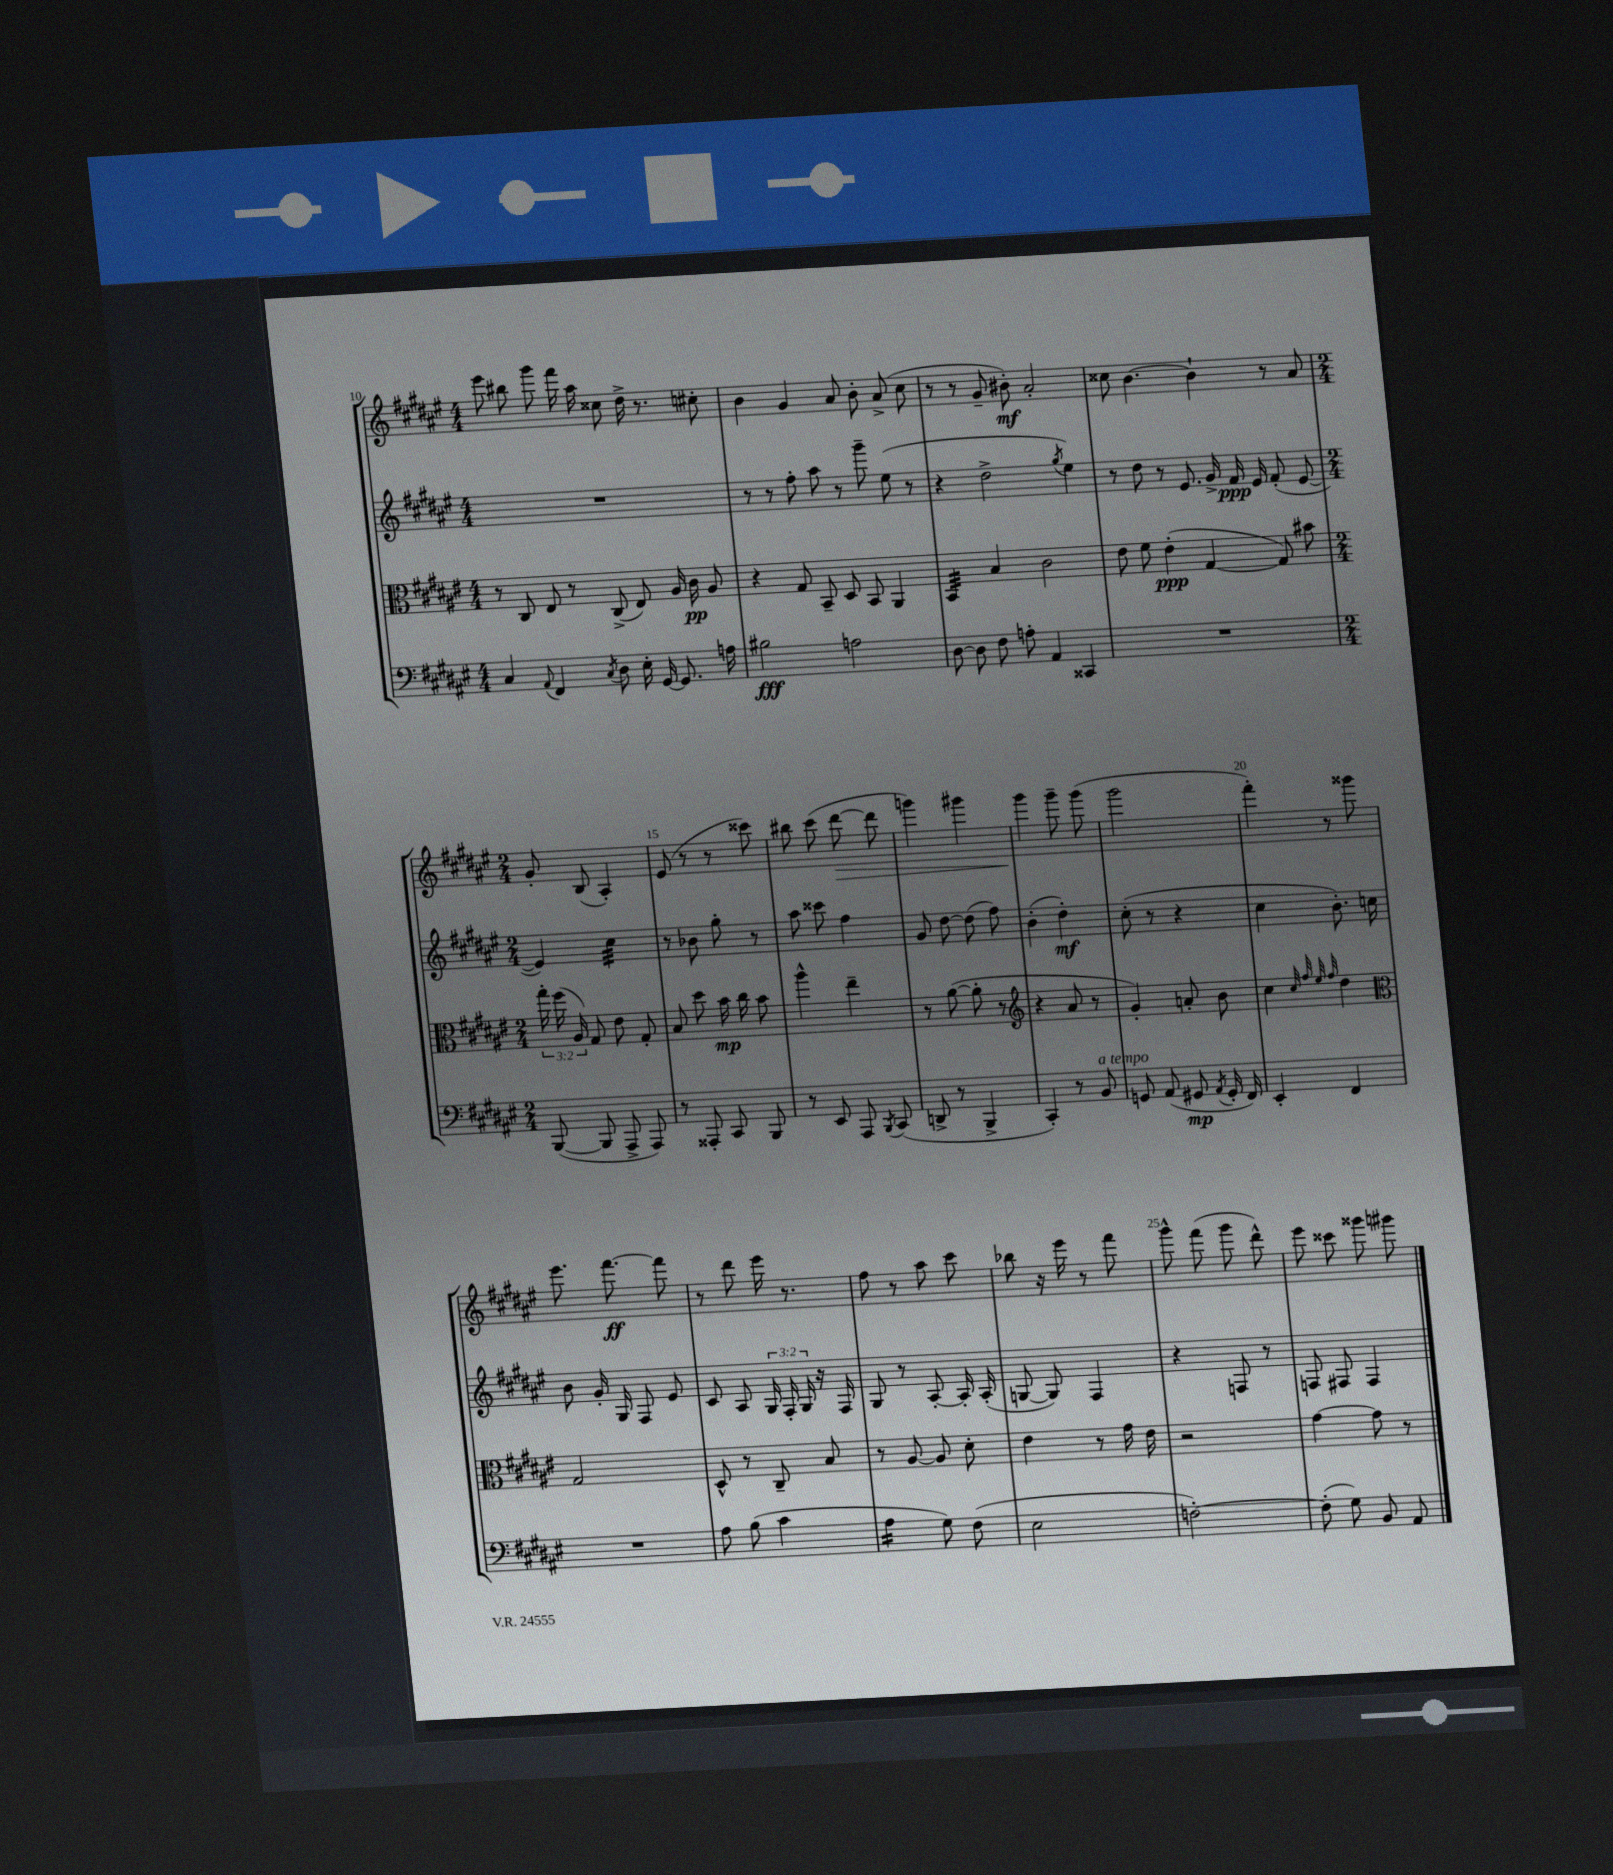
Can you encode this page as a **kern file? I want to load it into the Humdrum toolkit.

**kern	**dynam	**kern	**dynam	**kern	**dynam	**kern	**dynam
*part4	*part4	*part3	*part3	*part2	*part2	*part1	*part1
*staff4	*staff4	*staff3	*staff3	*staff2	*staff2	*staff1	*staff1
*clefF4	*	*clefC3	*	*clefG2	*	*clefG2	*
*k[f#c#g#d#a#e#]	*	*k[f#c#g#d#a#e#]	*	*k[f#c#g#d#a#e#]	*	*k[f#c#g#d#a#e#]	*
*M4/4	*	*M4/4	*	*M4/4	*	*M4/4	*
=10	=10	=10	=10	=10	=10	=10	=10
4C#/	.	8r	.	1r	.	8eee#\	.
.	.	8C#/	.	.	.	8bb#X\	.
8qqAA#/	.	.	.	.	.	.	.
4FF#/	.	8E#/	.	.	.	8ggg#\	.
.	.	8r	.	.	.	16fff#\	.
.	.	.	.	.	.	16aa#\	.
8qC#/	.	.	.	.	.	.	.
8D#\	.	(8C#^/	.	.	.	8cc##X\	.
16E#'\	.	8E#/)	.	.	.	16dd#^\	.
[16GG#/	.	.	.	.	.	8.r	.
8.GG#/]	.	16A#/	.	.	.	.	.
.	.	16c#\	pp	.	.	.	.
.	.	8A#/	.	.	.	8cc#X'\	.
16An\	.	.	.	.	.	.	.
=11	=11	=11	=11	=11	=11	=11	=11
2B#X\	fff	4r	.	8r	.	4b\	.
.	.	.	.	8r	.	.	.
.	.	8G#/	.	8ff#'\	.	4g#/	.
.	.	8BB~/	.	8aa#\	.	.	.
2An\	.	8D#/	.	8r	.	8a#/	.
.	.	8BB/	.	8ggg#~\	.	8b'\	.
.	.	4AA#/	.	(8ee#\	.	(8a#^/	.
.	.	.	.	8r	.	8cc#\	.
=12	=12	=12	=12	=12	=12	=12	=12
*	*	*tremolo	*	*	*	*	*
[8D#\	.	32BB/LLL	.	4r	.	8r	.
.	.	32BB/	.	.	.	.	.
.	.	32BB/	.	.	.	.	.
.	.	32BB/	.	.	.	.	.
8D#\]	.	32BB/	.	.	.	8r	.
.	.	32BB/	.	.	.	.	.
.	.	32BB/	.	.	.	.	.
.	.	32BB/JJJ	.	.	.	.	.
*	*	*Xtremolo	*	*	*	*	*
8F#\	.	4B/	.	2dd#^\	.	8g#~/	.
8An'\	.	.	.	.	.	8b#X'\)	mf
4AA#/	.	2c#\	.	.	.	2a#'/	.
.	.	.	.	8qgg#/	.	.	.
4CC##X/	.	.	.	4ee#\)	.	.	.
=13	=13	=13	=13	=13	=13	=13	=13
1r	.	8e#\	.	8r	.	8cc##X\	.
.	.	8f#\	.	8dd#\	.	[4.b\	.
.	.	(4e#'\	ppp	8r	.	.	.
.	.	.	.	8.e#/	.	.	.
.	.	[4G#/	.	.	.	4b`\]	.
.	.	.	.	16g#^/	.	.	.
.	.	.	.	16f#/	ppp	.	.
.	.	.	.	16e#/	.	.	.
.	.	8G#/])	.	(8f#'/	.	8r	.
.	.	8b#X\	.	[8e#/	.	8a#/	.
!!LO:LB:g=z
=14	=14	=14	=14	=14	=14	=14	=14
*M2/4	*	*M2/4	*	*M2/4	*	*M2/4	*
([8BBB/	.	24gg#'\	.	4e#/])	.	8g#'/	.
.	.	(24ff#\	.	.	.	.	.
.	.	24A#/)	.	.	.	.	.
8BBB/]	.	8G#/	.	.	.	(8B/	.
*	*	*	*	*tremolo	*	*	*
8AAA#^/	.	8e#\	.	32cc#\LLL	.	4A#'/)	.
.	.	.	.	32cc#\	.	.	.
.	.	.	.	32cc#\	.	.	.
.	.	.	.	32cc#\	.	.	.
8AAA#/)	.	8G#'/	.	32cc#\	.	.	.
.	.	.	.	32cc#\	.	.	.
.	.	.	.	32cc#\	.	.	.
.	.	.	.	32cc#\JJJ	.	.	.
*	*	*	*	*Xtremolo	*	*	*
=15	=15	=15	=15	=15	=15	=15	=15
8r	.	8B/	.	8r	.	(8e#/	.
8AAA##X'/	.	8dd#\	.	8b-X\	.	8r	.
8CC#/	.	16b\	mp	8gg#'\	.	8r	.
.	.	16cc#\	.	.	.	.	.
8BBB/	.	8b\	.	8r	.	8ccc##X\)	.
=16	=16	=16	=16	=16	=16	=16	=16
8r	.	4aa#^^\	.	8aa#\	.	8bb#X\	.
8EE#/	.	.	.	8ccc##X\	.	(8ccc#\	.
!	!	!	!	!	!	!	!LO:HP:b
8AAA#/	.	4ee#~\	.	4ff#\	.	[8ddd#\	>
8qBBB/	.	.	.	.	.	.	.
(8CC#/	.	.	.	.	.	8ddd#\]	.
=17	=17	=17	=17	=17	=17	=17	=17
8DDn^/	.	8r	.	8g#/	.	4gggn\)	.
8r	.	([8a#\	.	[8dd#\	.	.	.
4BBB^/	.	8a#'\]	.	(8dd#\]	.	4ggg#X\	.
.	.	8r	.	8ff#\)	.	.	.
=18	=18	=18	=18	=18	=18	=18	=18
*	*	*clefG2	*	*	*	*	*
4CC#'/)	.	4r	.	(4b'\	.	4ggg#\	.
8r	.	8a#/	.	4dd#'\)	mf	8ggg#~\	]
!LO:TX:a:i:t=a tempo	!	!	!	!	!	!	!
8BB/	.	8r	.	.	.	(8ggg#\	.
=19	=19	=19	=19	=19	=19	=19	=19
8GGn/	.	4g#'/)	.	(8cc#'\	.	2ggg#\	.
(8AA#/	.	.	.	8r	.	.	.
8GG#X/	mp	8an'/	.	4r	.	.	.
8qAA#/	.	.	.	.	.	.	.
16GG#'/	.	8b\	.	.	.	.	.
16FF#/)	.	.	.	.	.	.	.
=20	=20	=20	=20	=20	=20	=20	=20
4EE#'/	.	4cc#\	.	4cc#\	.	4fff#'\)	.
.	.	32qqcc#/	.	.	.	.	.
.	.	32qqff#/	.	.	.	.	.
.	.	32qqee#/	.	.	.	.	.
.	.	32qqff#/	.	.	.	.	.
4FF#/	.	4dd#\	.	8.b'\)	.	8r	.
.	.	.	.	.	.	8ggg##X\	.
.	.	.	.	16ccn\	.	.	.
!!LO:LB:g=z
=21	=21	=21	=21	=21	=21	=21	=21
*	*	*clefC3	*	*	*	*	*
2r	.	2G#/	.	8b\	.	8.eee#\	.
.	.	.	.	16g#'/	.	.	.
.	.	.	.	16G#/	.	[8.fff#\	ff
.	.	.	.	8F#/	.	.	.
.	.	.	.	8e#/	.	8fff#\]	.
=22	=22	=22	=22	=22	=22	=22	=22
8A#\	.	8D#^^/	.	8c#/	.	8r	.
(8B\	.	8r	.	8A#/	.	8ddd#\	.
4c#\	.	8C#~/	.	24G#/	.	16eee#\	.
.	.	.	.	24F#'/	.	.	.
.	.	.	.	.	.	8.r	.
.	.	.	.	24G#/	.	.	.
.	.	8B/	.	16r	.	.	.
.	.	.	.	16F#/	.	.	.
=23	=23	=23	=23	=23	=23	=23	=23
*tremolo	*	*	*	*	*	*	*
16A#\LL	.	8r	.	8G#/	.	8ff#\	.
16A#\	.	.	.	.	.	.	.
16A#\	.	[8A#/	.	8r	.	8r	.
16A#\JJ	.	.	.	.	.	.	.
*Xtremolo	*	*	*	*	*	*	*
8G#\)	.	8A#/]	.	[8A#'/	.	8aa#\	.
(8F#\	.	8d#'\	.	16A#'/]	.	8ccc#\	.
.	.	.	.	(16A#'/	.	.	.
=24	=24	=24	=24	=24	=24	=24	=24
2E#\	.	4e#\	.	[8Gn/	.	8bb-X\	.
.	.	.	.	8G/])	.	16r	.
.	.	.	.	.	.	16eee#\	.
.	.	8r	.	4F#/	.	8r	.
.	.	16g#\	.	.	.	8fff#\	.
.	.	16e#\	.	.	.	.	.
=25	=25	=25	=25	=25	=25	=25	=25
[2Fn'\)	.	2r	.	4r	.	8ggg#^^\	.
.	.	.	.	.	.	(8fff#\	.
.	.	.	.	8Fn/	.	8ggg#\	.
.	.	.	.	8r	.	8ddd#^^\)	.
=26	=26	=26	=26	=26	=26	=26	=26
(8F'\]	.	[4g#\	.	8Fn/	.	8eee#\	.
8G#\)	.	.	.	8F#X/	.	8ccc##X\	.
8BB/	.	8g#\]	.	4F#/	.	8ggg##X\	.
8AA#/	.	8r	.	.	.	8ggg#X\	.
==	==	==	==	==	==	==	==
*-	*-	*-	*-	*-	*-	*-	*-
